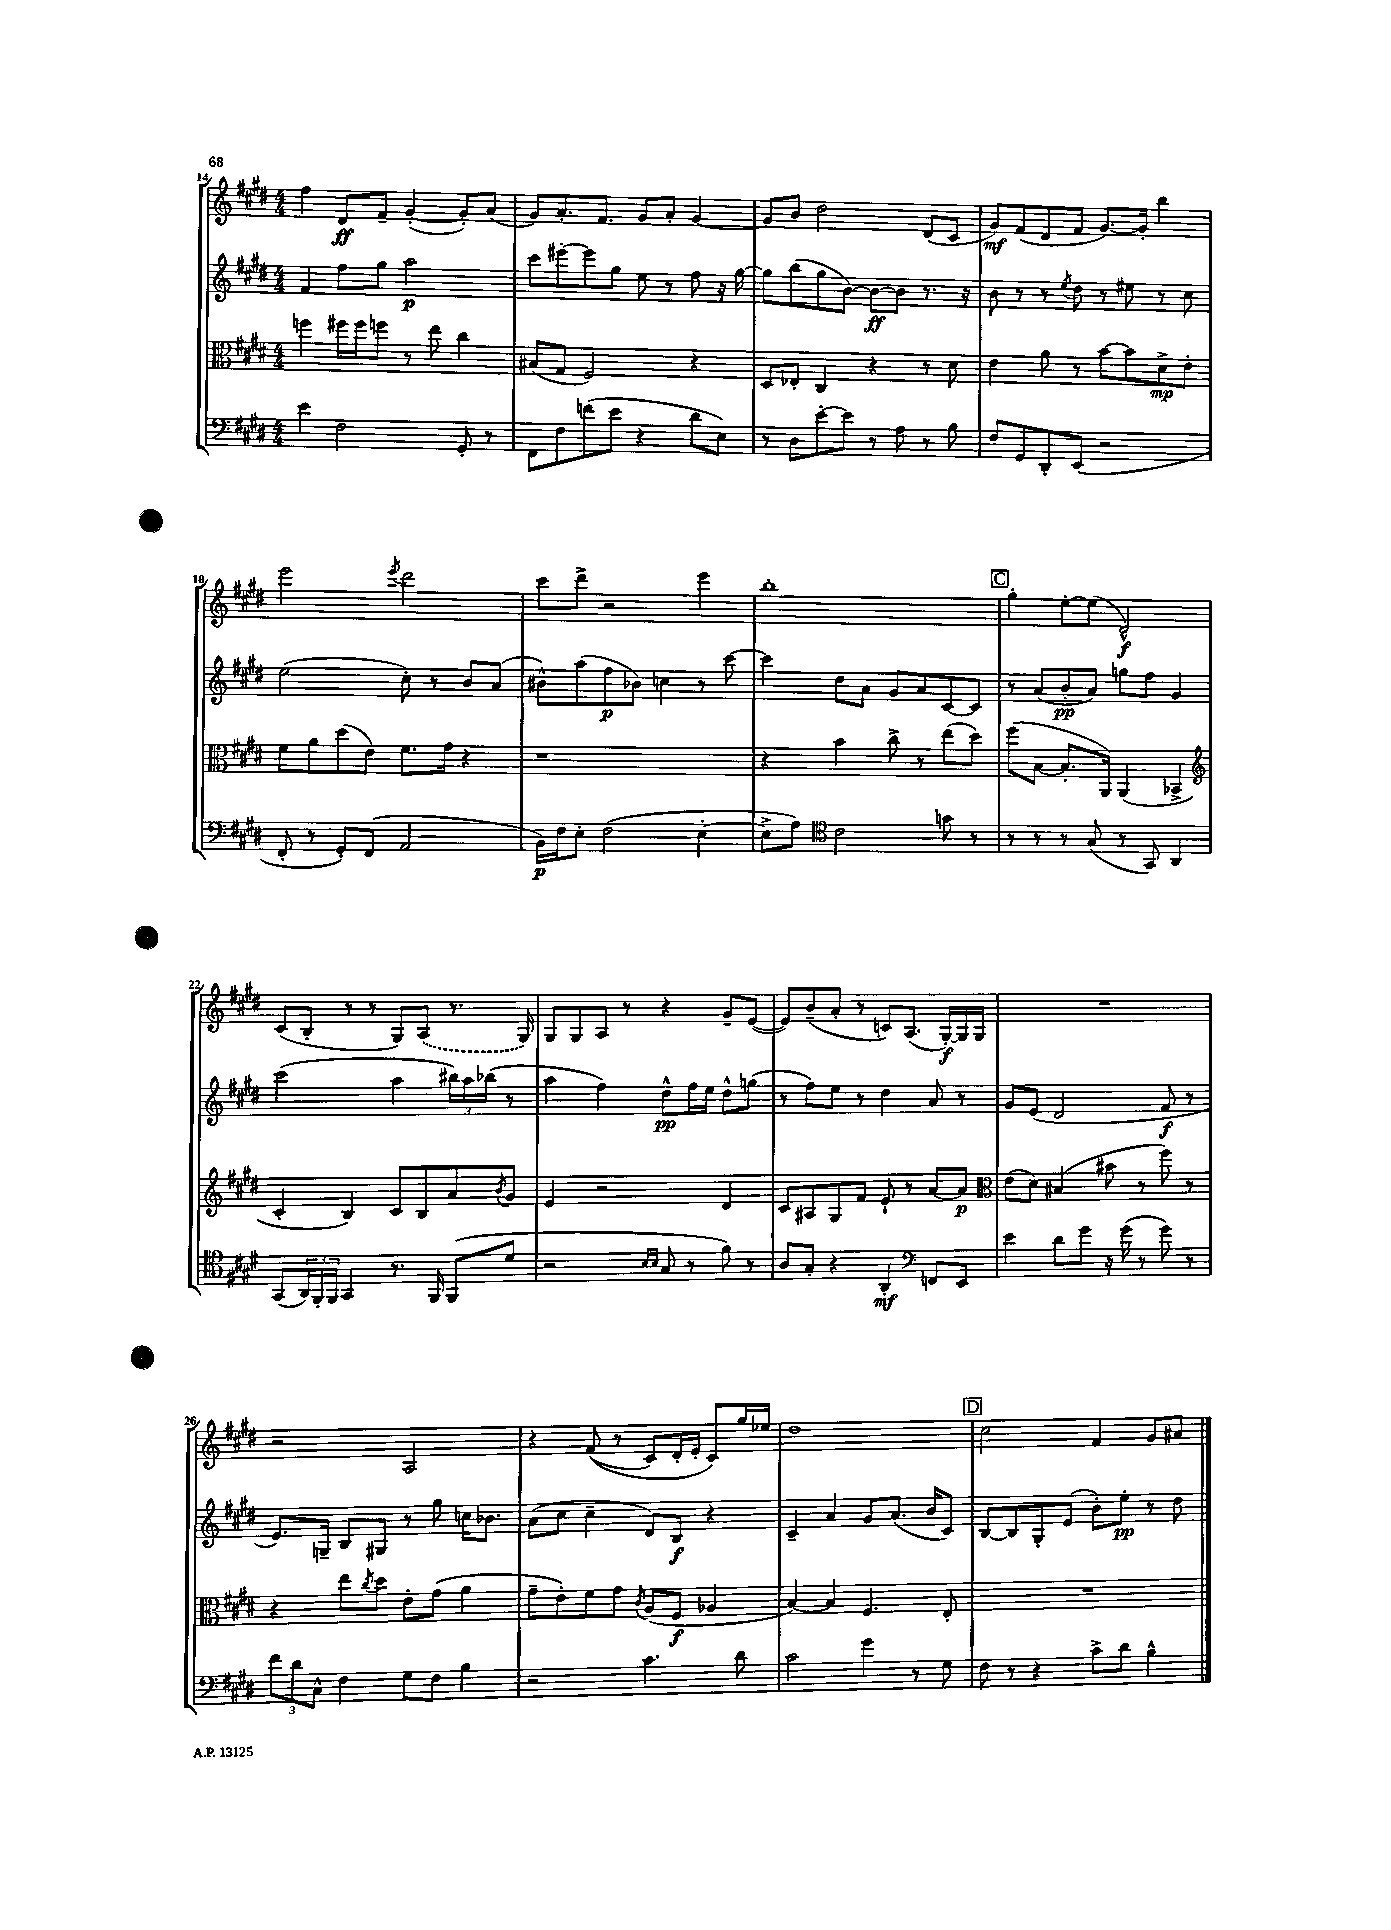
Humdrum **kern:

**kern	**kern	**kern	**kern
*staff4	*staff3	*staff2	*staff1
*clefF4	*clefC3	*clefG2	*clefG2
*k[f#c#g#d#]	*k[f#c#g#d#]	*k[f#c#g#d#]	*k[f#c#g#d#]
*M4/4	*M4/4	*M4/4	*M4/4
4e	4ff	4f#	4ff#
2F#	16ff#	8ff#	8d#
.	16ff#	.	.
.	8ff	8gg#	8f#~
.	8r	2aa	([4g#'
.	8ee	.	.
8GG#'	4cc#	.	8g#'])
8r	.	.	(8a
=	=	=	=
8FF#	(8B#	8ccc#	8g#)
8F#	8G#	[8eee#'	8.a'
(8f	2F#)	8eee#]	.
.	.	.	8.f#
8e	.	8gg#	.
4r	.	8ee	8g#
.	.	8r	8a'
8d#	4r	8ff#	[4g#
8E)	.	16r	.
.	.	[16gg#	.
=	=	=	=
8r	8D#	8gg#]	8g#]
8D#	8E-'	(8bb	8b
[8e'	4C#	8gg#	2dd#
8e]	.	[8b)	.
8r	4r	8b_	.
8A	.	8b]	.
8r	8r	8.r	(8d#
8B	8d#	.	8c#
.	.	16r	.
=	=	=	=
8F#	4e	8b	8g#)
8GG#	.	8r	(8f#
8DD#'	8a	8r	8d#
.	.	8qee	.
(8EE	8r	8dd#	8f#
2r	[8b	8r	[8.g#)
.	8b]	8ee#	.
.	.	.	16g#']
.	8d#^	8r	4bb
.	8e'	8cc#	.
=	=	=	=
8FF#'	8f#	(2ee	2eee
8r	8a	.	.
8GG#')	(8dd#	.	.
(8FF#	8e)	.	.
.	.	.	8qeee
2AA	8.f#	8cc#')	2ddd#
.	.	8r	.
.	16g#	.	.
.	4r	8b	.
.	.	(8a	.
=	=	=	=
16BB)	1r	8b#^^)	8ccc#
16F#	.	.	.
8E'	.	(8aa	8ddd#^
(2F#	.	8ff#	2r
.	.	8b-)	.
.	.	4cc	.
[4E'	.	8r	4eee
.	.	[8ccc#	.
=	=	=	=
8E^]	4r	4ccc#]	1bb'
8A)	.	.	.
*clefC4	*	*	*
2c#	4b	8dd#	.
.	.	8a	.
.	8cc#^	8g#	.
.	8r	8a	.
8g	(8ee	[8c#	.
8r	8dd#)	8c#]	.
=	=	=	=
8r	(8ff#	8r	4gg#'
8r	[8B	(8a	.
8r	8.B']	8b'	[8ee'
(8G#	.	8a)	(8ee]
.	16AA)	.	.
8r	(4AA	8gg	2d#^^)
8GG#)	.	8ff#	.
4AA	4BB-^	4g#	.
=	=	=	=
*	*clefG2	*	*
(8GG#	4c#'	(2ccc#	(8c#
24AA)	.	.	8B'
24FF#'	.	.	.
24FF#	.	.	.
4GG#	4B)	.	8r
.	.	.	8r
8.r	8c#	4aa	8G#)
.	8B	.	(8A
16FF#	.	.	.
(8FF#	8a	24bb#)	8.r
.	.	24aa	.
.	.	(24bb-	.
.	8qb	.	.
8d#	8g#	8r	.
.	.	.	16G#)
=	=	=	=
2r	4e	4aa	8G#
.	.	.	8G#
.	2r	4ff#)	8A
.	.	.	8r
16qqB	.	.	.
16qqB	.	.	.
8G#	.	8dd#^^	4r
8r	.	16ff#	.
.	.	16ee	.
8f#)	4d#	8dd#^^	8g#~
8r	.	(8gg	([8e
=	=	=	=
8A	8c#	8r	8e])
8G#'	8A#	8ff#)	(8b~
4r	8G#	8ee	8a'
.	8f#	8r	8r
4AA'	8e`	4dd#	8c)
.	8r	.	(8.A
*clefF4	*	*	*
8FF	[8a	8a	.
.	.	.	[16G#')
8EE	8a]	8r	16G#]
.	.	.	16G#
=	=	=	=
*	*clefC3	*	*
4e	(8e	8g#	1r
.	8d#)	(8e	.
8d#	(4B#	2d#	.
8g#	.	.	.
16r	8b#	.	.
(16g#	.	.	.
8r	8r	.	.
8g#)	8ff#)	8f#	.
8r	8r	8r	.
=	=	=	=
12f#	4r	8.e)	2r
12d#	.	.	.
12C#^^	.	.	.
.	.	16G~	.
4F#	8ee	8B	.
.	8qcc#	.	.
.	8dd#	8G#	.
8G#	8e'	8r	2A
8F#	(8g#	8gg#	.
4B	4a	16cc	.
.	.	8.b-	.
=	=	=	=
2r	8g#~	(8a	4r
.	8e')	8cc#	.
.	8f#	4cc#~	&((8f#
.	8g#	.	8r
.	8qc#	.	.
4.c#	(8A	8d#)	8c#)
.	8F#	8B	16d#'
.	.	.	16e'
.	4A-	4r	8c#&)
8d#	.	.	16gg#
.	.	.	16ee-
=	=	=	=
2c#	[4B)	4c#~	1dd#
.	4B]	4a	.
4g#	4.F#	8g#	.
.	.	(8.a	.
8r	.	.	.
.	.	16b	.
8G#	8E'	8c#)	.
=	=	=	=
8F#	1r	[8B	2cc#
8r	.	8B]	.
4r	.	8G#'	.
.	.	(8e	.
8c#^	.	8b')	4f#
8d#	.	8ee'	.
4B^^	.	8r	8g#
.	.	8dd#	8a#
==	==	==	==
*-	*-	*-	*-
